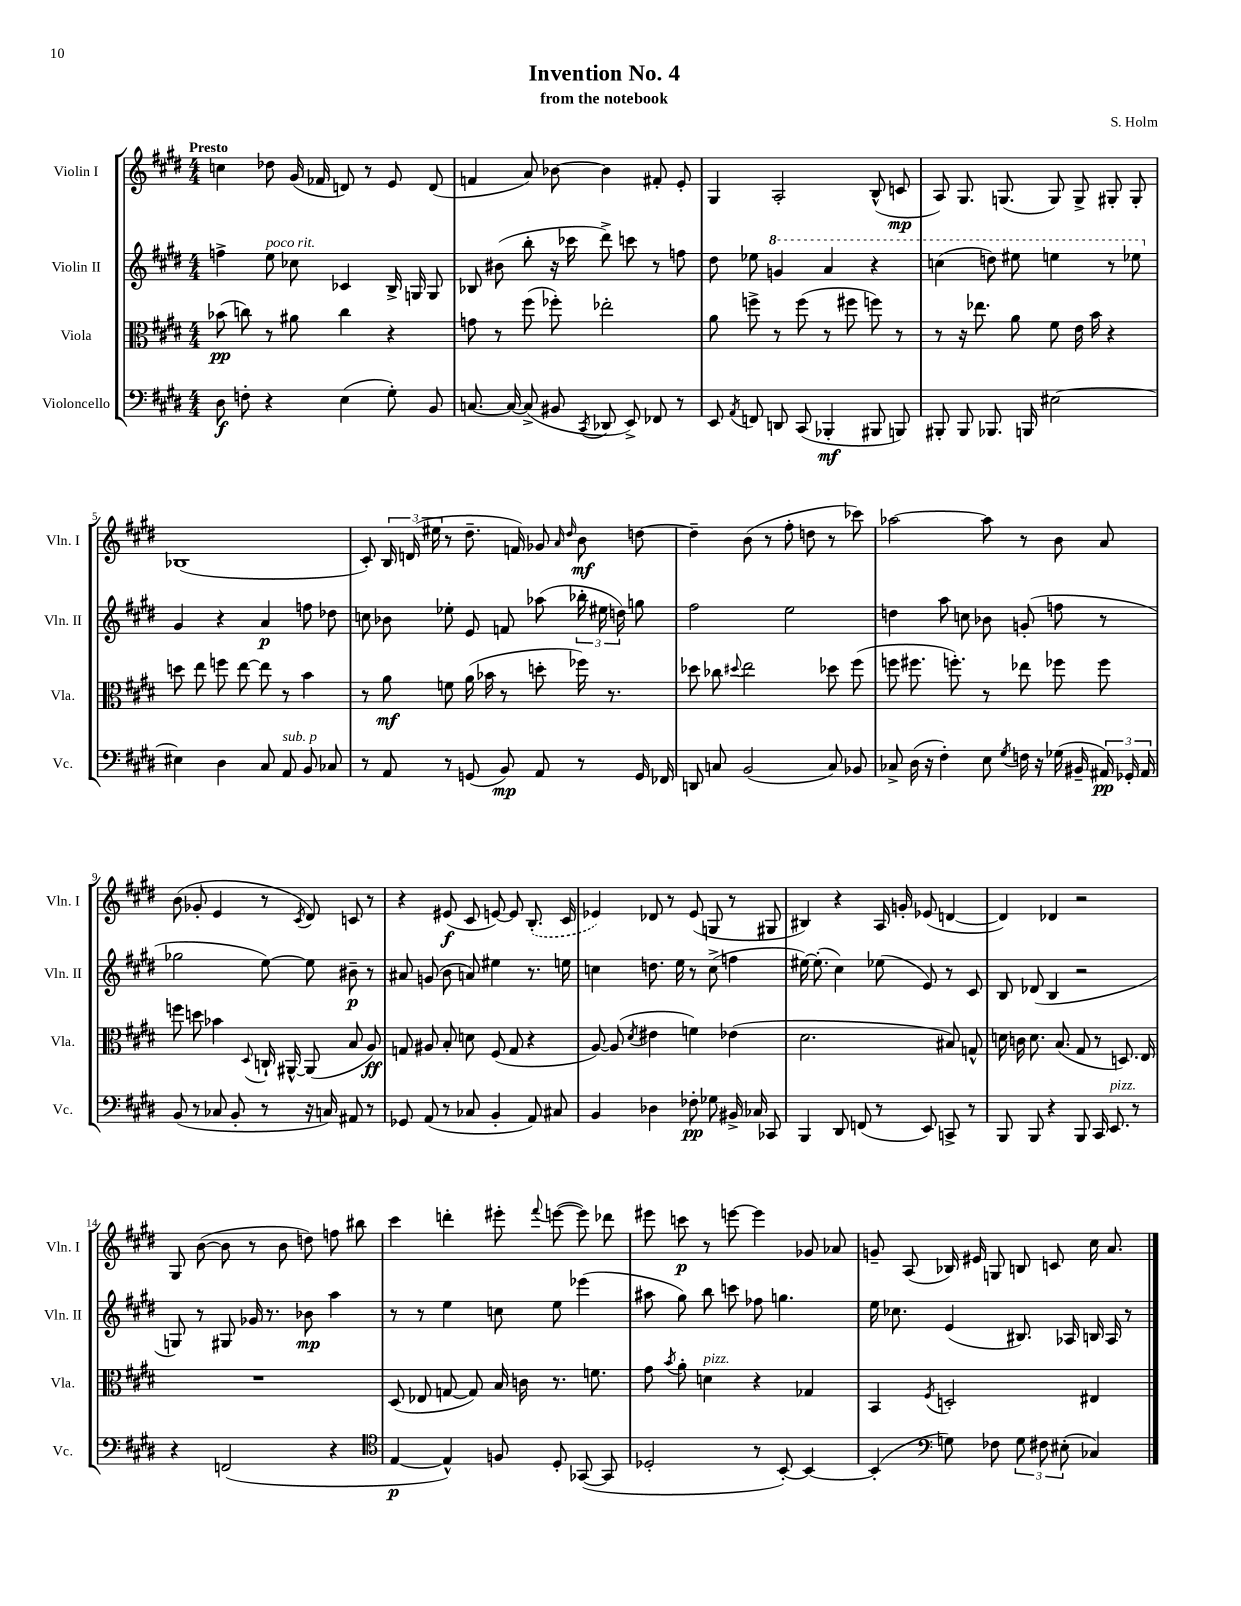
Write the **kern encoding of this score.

**kern	**kern	**kern	**kern
*staff4	*staff3	*staff2	*staff1
*clefF4	*clefC3	*clefG2	*clefG2
*k[f#c#g#d#]	*k[f#c#g#d#]	*k[f#c#g#d#]	*k[f#c#g#d#]
*M4/4	*M4/4	*M4/4	*M4/4
8D#\	(8b-\	4ff^\	4cc\
8F'\	8cc\)	.	.
4r	8r	8ee\	8dd-\
.	8a#\	8cc-\	(16g#/
.	.	.	16f-/
(4E\	4cc\	4c-/	8d/)
.	.	.	8r
8G#'\)	4r	16B^/	8e/
.	.	16G/	.
8BB/	.	8G/	(8d/
=	=	=	=
[8.C/	8g\	8B-/	4f/
.	8r	(8b#\	.
16C/_	.	.	.
(8C^/]	(8ff#\	8bb'\	8a/)
8BB#/	8ff-'\)	16r	[8b-\
.	.	16ccc-\	.
8qCC#/	.	.	.
8DD-/	2ee-'\	8ddd#^\)	4b-\]
8EE^/)	.	8ccc\	.
8FF-/	.	8r	8f#'/
8r	.	8ff\	8e'/
=	=	=	=
8EE/	8a\	8dd#\	4G#/
8qAA/	.	.	.
8FF/	8ff^\	8ee-\	.
8DD/	8r	4gg/	2A'/
(8CC#/	(8ff\	.	.
4BBB-'/	8r	4aa/	.
.	8ff#\	.	.
8BBB#/	8ff\)	4r	(8B^^/
8BBB/)	8r	.	8c/
=	=	=	=
8BBB#'/	8r	(4ccc\	8A/)
8BBB#/	16r	.	8.G#/
.	8.ee-\	.	.
8.BBB-/	.	8ddd\)	.
.	.	.	(8.G/
.	8a\	8eee#\	.
16BBB/	.	.	.
[2E#\	8f#\	4eee\	8G/)
.	16e\	.	8G^/
.	16b\	.	.
.	4r	8r	8G#'/
.	.	8eee-\	8G#'/
=	=	=	=
4E#\]	8dd\	4g#/	(1B-
.	8ee\	.	.
4D#\	8ff\	4r	.
.	[8ee\	.	.
8C#/	8ee\]	4a/	.
8AA/	8r	.	.
8BB/	4b\	8ff\	.
8C-/	.	8dd-\	.
=	=	=	=
8r	8r	8cc\	8c#'/)
8AA/	8a\	8b-\	24B/
.	.	.	(24d/
.	.	.	24ee#\
8r	8f\	8ee-'\	8r
(8GG/	(16a\	8e/	8.dd#~\
.	16b-\	.	.
8BB/)	8r	8f/	.
.	.	.	16f/)
8AA/	8dd'\	(8aa-\	8g-/
.	.	.	16qqa/
.	.	.	16qqdd#/
8r	16ff-\)	24bb-'\	8b\
.	.	24ee#\	.
.	8.r	.	.
.	.	24dd\)	.
16GG/	.	8gg\	[8dd\
16FF-/	.	.	.
=	=	=	=
8DD/	8dd-\	2ff#\	4dd~\]
8C/	8cc-\	.	.
.	8qqdd#/	.	.
(2BB/	2ee\	.	(8b\
.	.	.	8r
.	.	2ee\	8ff#'\
.	.	.	8dd\
8C/)	8dd-\	.	8r
8BB-/	(8ff#\	.	8ccc-\)
=	=	=	=
8C-^/	8ff\	4dd\	[2aa-\
(16D#\	8.ff#\	.	.
16r	.	.	.
4F#'\)	.	8aa\	.
.	8.ff'\)	.	.
.	.	8cc\	.
8E\	8r	8b-\	8aa-\]
8qG#/	.	.	.
16F\	8ee-\	(8g'/	8r
16r	.	.	.
(16G-\	8ff-\	8ff\	8b\
16BB#~/	.	.	.
24AA#/)	8ff-\	8r	8a/
24GG-'/	.	.	.
24AA#/	.	.	.
=	=	=	=
(8BB/	8ff\	2gg-\	(8b\
8r	8dd\	.	8g-'/
8C-/	4b-\	.	4e/
8BB'/	.	.	.
.	8qqD#/	.	.
8r	16C`/	[8ee\)	8r
.	[16AA#^^/	.	.
.	.	.	8qc#/
16r	(8AA#/]	8ee\]	8d#/)
16C/)	.	.	.
8AA#/	8B/	8b#~\	8c/
8r	8A/)	8r	8r
=	=	=	=
8GG-/	8G/	8a#/	4r
(8AA/	8A#/	(8g/	.
8r	8B'/	8b\	(8e#/
8C-/	8d\	8a/)	8c#/
4BB'/	(8F#/	4ee#\	[8e/)
.	8G/	.	8e/]
8AA/)	4r	8.r	(8.B'/
8C#/	.	.	.
.	.	16ee\	16c#/
=	=	=	=
4BB/	[8A/)	4cc\	4e-/)
.	(8A/]	.	.
.	8qd#/	.	.
4D-\	4e#\	8.dd\	8d-/
.	.	.	8r
.	.	16ee\	.
8F-'\	4f\)	8r	(8e-/
8G-\	.	(8cc^\	8G/
16BB#^/	(4e-\	4ff\	8r
16C-/	.	.	.
8CC-/	.	.	8G#/
=	=	=	=
4BBB/	2.d#\	[16ee#\)	4B#/)
.	.	(8.ee#'\]	.
8DD#/	.	4cc#\)	4r
(8FF/	.	.	.
8r	.	(8ee-\	16A/
.	.	.	16g'/
8EE/)	.	8e/)	(8e-/
8CC^/	8B#/)	8r	[4d/
8r	8G^^/	8c#/	.
=	=	=	=
8BBB/	16d\	8B/	4d/])
.	16c\	.	.
8BBB/	8.d\	(8d-/	.
4r	.	4B/	4d-/
.	(8.B/	.	.
8BBB/	8G#/	2r	2r
16CC#/	8r	.	.
8.EE/	.	.	.
.	8.D/)	.	.
8r	.	.	.
.	16E/	.	.
=	=	=	=
4r	1r	8G/)	8G#/
.	.	8r	([8b\
(2FF/	.	8G#/	8b\]
.	.	16g-/	8r
.	.	8.r	.
.	.	.	8b\
.	.	8b-\	8dd\)
4r	.	4aa\	8ff\
.	.	.	8bb#\
=	=	=	=
*clefC4	*	*	*
[4E/	(8D#/	8r	4ccc#\
.	8E-/	8r	.
4E^^/])	[8G/	4ee\	4ddd'\
.	8G/])	.	.
8F/	16B/	8cc\	8eee#'\
.	16c\	.	.
.	.	.	8qqfff#/
8D#'/	8.r	8ee\	([8eee\
([8GG-/	.	(4eee-\	8eee\])
.	8.f\	.	.
8GG-/]	.	.	8ddd-\
=	=	=	=
2D-'/	8g#\	8aa#\	8eee#\
.	8qb/	.	.
.	8a'\	8gg#\)	8ccc\
.	4d\	8bb\	8r
.	.	8ccc\	[8eee\
8r	4r	8ff-\	4eee\]
[8BB'/)	.	4.gg\	.
4BB/_	4G-/	.	8g-/
.	.	.	8a-/
=	=	=	=
(4BB'/]	4BB/	16ee\	8g~/
.	.	8.cc-\	.
.	.	.	(8A/
*clefF4	*	*	*
.	8qF#/	.	.
8G\)	2D'/	(4e/	16B-/)
.	.	.	16e#/
8F-\	.	.	8G/
12G\	.	8.B#/)	8B/
12F#\	.	.	.
.	.	.	8c/
(12E#'\	.	.	.
.	.	16A-/	.
4C-/)	4E#/	16B/	16cc#\
.	.	16A-/	8.a/
.	.	8r	.
==	==	==	==
*-	*-	*-	*-
